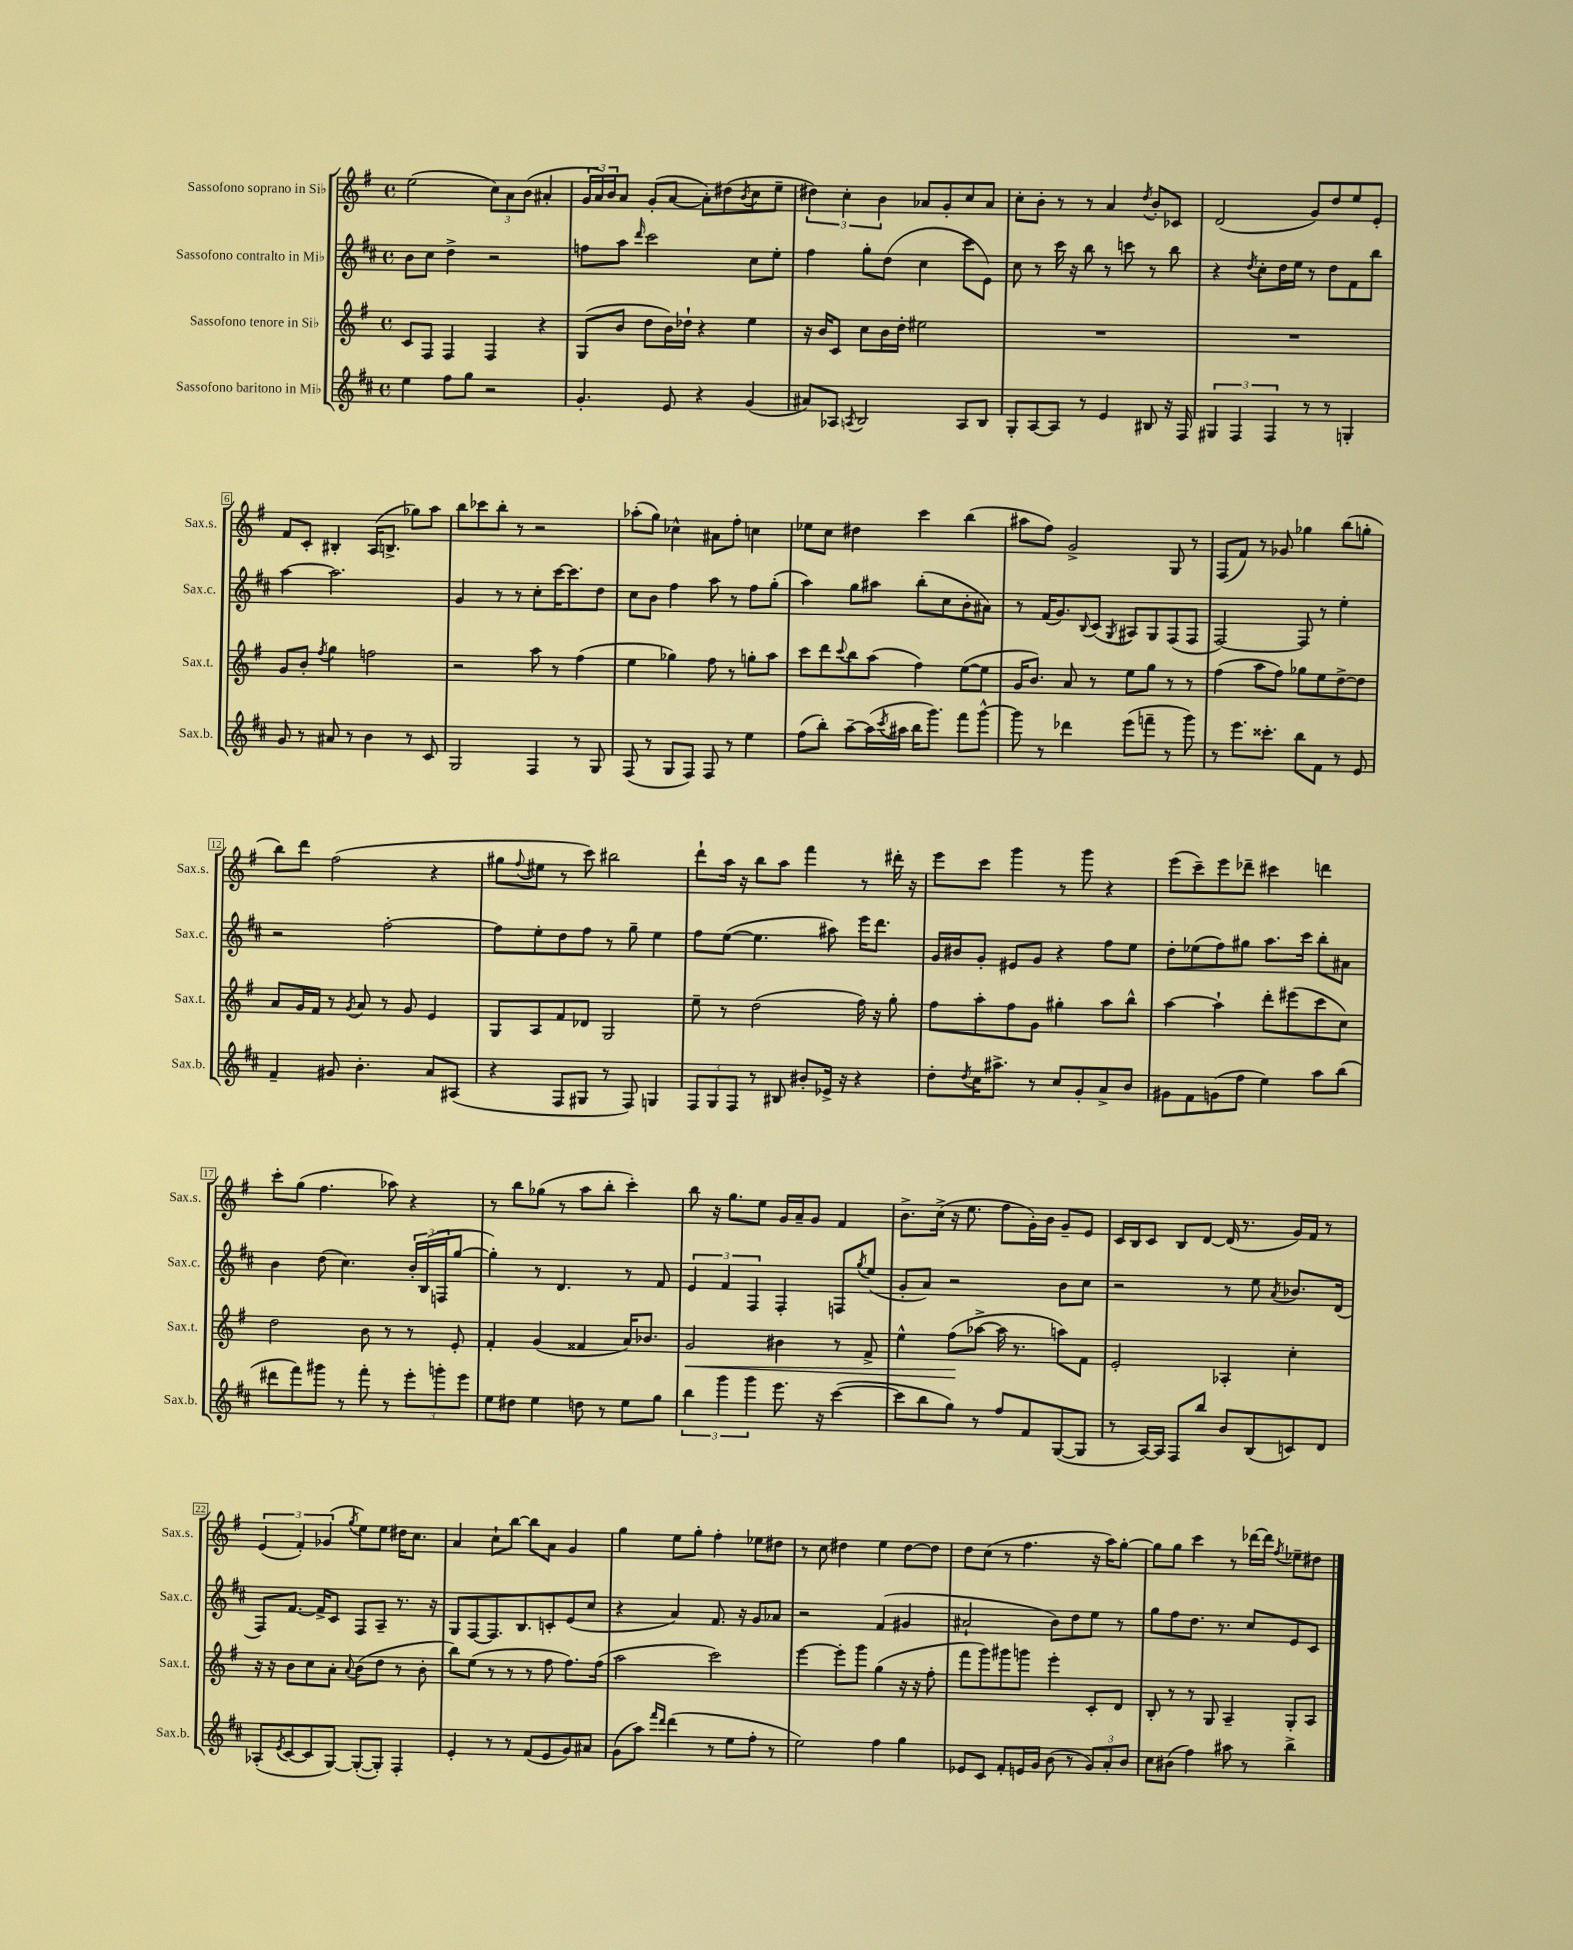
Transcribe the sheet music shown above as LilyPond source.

<<
\new StaffGroup <<
\new Staff = "s0" \with { instrumentName = "Sassofono soprano in Sib" shortInstrumentName = "Sax.s." } {
    \clef treble \key g \major \defaultTimeSignature \time 4/4
    e''2( \tuplet 3/2 { c''8) a'8 b'8( } ais'4-. |
    \tuplet 3/2 { g'16 a'16) b'16 } a'8 g'8-.( a'8~ a'8-.) dis''8( \acciaccatura { b'8 } c''8 e''8-- |
    \tuplet 3/2 { dis''4) c''4-. b'4 } aes'8 g'8-. c''8 aes'8 |
    c''8-. b'8-. r8 r8 a'4 \acciaccatura { d''8 } b'8-. ces'8 |
    d'2( g'8) d''8 e''8 e'8-. |
    fis'8 c'8-. bis4-. a16( b8.-> ges''8) a''8 |
    b''8 ces'''8 b''8-. r8 r2 |
    aes''8-.( g''8) ces''4-^ ais'8 fis''8-. c''4 |
    ees''8 c''8 dis''4 c'''4 b''4( |
    ais''8 fis''8) g'2-> g8 r8 |
    fis8( fis'8) r8 ges'8 ges''4 b''8( g''8-. |
    b''8) d'''8 fis''2( r4 |
    gis''8 \appoggiatura { fis''8 } eis''8 r8 c'''8) bis''2 |
    d'''8-! a''16 r16 b''8 a''8 fis'''4 r8 dis'''16-. r16 |
    e'''8 c'''8 g'''4 r8 g'''8 r4 |
    e'''8( c'''8--) e'''8 des'''8-- cis'''4 d'''4 |
    c'''8-. g''8( fis''4. aes''8) r4 |
    r8 b''8 ges''8( r8 a''8 b''8-. c'''4-.) |
    b''8 r16 g''8. e''8 g'16 a'16-- g'8 fis'4 |
    b'8.-> c''16->( r16 e''8. fis''8 g'16-.) b'16 g'8-- e'8 |
    c'16 b16 c'8 b8 d'8~ d'16( r8. g'16) fis'16 r8 |
    \tuplet 3/2 { e'4( fis'4-.) ges'4( } \acciaccatura { g''8 } e''8) e''8 dis''16 c''8. |
    a'4 c''8-! b''8~ b''8 a'8 g'4 |
    g''4 e''8 g''8-. fis''4-. ees''8 dis''8 |
    r8 c''8 dis''4 e''4 dis''8~ dis''8 |
    d''8 c''8( r8 fis''4. r16 a''16) g''8~-. |
    g''8 g''8 c'''4 r8 des'''16~ des'''16 \acciaccatura { fis''8 } ees''8-- dis''8 \bar "|." |
}
\new Staff = "s1" \with { instrumentName = "Sassofono contralto in Mib" shortInstrumentName = "Sax.c." } {
    \clef treble \key d \major \defaultTimeSignature \time 4/4
    b'8 cis''8 d''4-> r2 |
    f''8 a''8 \grace { d'''16 } cis'''2 cis''8 e''8-. |
    fis''4 g''8-. d''8( cis''4 cis'''8 e'8) |
    cis''8 r8 cis'''16 r16 b''8 r8 c'''8 r8 b''8 |
    r4 \acciaccatura { d''8 } cis''8-. d''16 e''16 r8 d''8 fis'8 b''8 |
    a''4~ a''2. |
    g'4 r8 r8 cis''8-. cis'''16~ cis'''8. d''8 |
    cis''8 b'8 fis''4 a''8 r8 fis''8 g''8-.( |
    a''4) g''8 ais''8 b''8-.( cis''8 b'8-. ais'8) |
    r8 fis'16( g'8.) \appoggiatura { b8 } cis'8( \acciaccatura { g8 } ais8) g8 fis8( fis8 |
    fis2~) fis8 r8 e''4-. |
    r2 fis''2~-. |
    fis''8 e''8-. d''8 fis''8 r8 g''8-- e''4 |
    fis''8 e''8~( e''4. ais''8) e'''16 d'''8. |
    g'16 bis'16 g'8-. eis'8 g'8 r4 fis''8 e''8 |
    d''8-. ees''8( fis''8) gis''8 a''8. cis'''16 b''8-. ais'8 |
    b'4 d''8( cis''4.) \tuplet 3/2 { b'16-. b16( f16 } g''8~ |
    g''4-.) r8 d'4. r8 fis'8 |
    \tuplet 3/2 { e'4 fis'4 fis4 } fis4-. f8 \acciaccatura { g''8 } e''8( |
    g'8-. a'8) r2 b'8 cis''8 |
    r2 r8 e''8 \acciaccatura { a'8 } bes'8. d'16( |
    fis8) fis'8.~ fis'16-> cis'8 fis8 a8-- r8. r16 |
    g8 fis8~ fis8. b8. c'8-. e'8( cis''8 |
    r4 a'4) fis'8. r16 g'8 aes'8 |
    r2 fis'4( gis'4 |
    ais'2-! b'8) d''8 e''8 r8 |
    g''8 fis''8 d''8. r8. cis''8 e'8 cis'8 \bar "|." |
}
\new Staff = "s2" \with { instrumentName = "Sassofono tenore in Sib" shortInstrumentName = "Sax.t." } {
    \clef treble \key g \major \defaultTimeSignature \time 4/4
    c'8 fis8 fis4 fis4 r4 |
    g8( b'8 d''8 b'16) des''16-! r4 e''4 |
    r16 b'16 c'8 c''8 b'16 d''16-. eis''2 |
    R1 |
    R1 |
    g'8 b'8-. \acciaccatura { fis''8 } g''4 f''2 |
    r2 a''8 r8 fis''4( |
    e''4 ges''4) fis''8 r8 g''8-. a''8 |
    c'''8 d'''8 \appoggiatura { c'''8 } b''8 a''8( fis''4) e''8~( e''8 |
    g'16 b'8.) a'8 r8 e''8 g''8 r8 r8 |
    fis''4( a''8 fis''8) ges''8 e''8 d''8~-> d''8 |
    a'8 g'16 fis'16 r8 \acciaccatura { g'8 } a'8 r8 g'8 e'4 |
    g8 a8 fis'8 des'8 g2 |
    e''8-- r8 d''2( fis''16) r16 g''8-. |
    fis''8 a''8-. fis''8 g'8 gis''4-. a''8 b''8-^ |
    a''4~ a''4-! d'''8-. eis'''8( c'''8 c''8) |
    d''2 b'8 r8 r8 e'8-. |
    fis'4-. g'4( fisis'4 a'16) bes'8. |
    g'2\< bis'4 r8 fis'8-> |
    e''4-^ fis''8\!( aes''8~-> aes''16 r8. a''8) fis'8 |
    e'2-. aes4-. c''4-. |
    r16 r16 b'8 c''8 a'8-. \appoggiatura { a'8 } b'8( d''8 r8 b'8-. |
    b''8) e''8( r8 r8 r8 fis''8 fis''8.) fis''16( |
    a''2 c'''2) |
    e'''4~ e'''8-. g'''8 g''4( r16 r16 fis''8-. |
    fis'''8 g'''8) gis'''8 g'''8 e'''4-. c'8-. d'8 |
    b8-. r8 r8 g8 a4-- g8-. a8 \bar "|." |
}
\new Staff = "s3" \with { instrumentName = "Sassofono baritono in Mib" shortInstrumentName = "Sax.b." } {
    \clef treble \key d \major \defaultTimeSignature \time 4/4
    e''4 fis''8 g''8 r2 |
    g'4.-. e'8 r4 g'4( |
    ais'8) aes8 \acciaccatura { a8 } b2 a8 b8 |
    g8-. a8~ a8 r8 e'4 bis8 r16 fis16 |
    \tuplet 3/2 { gis4 fis4 fis4 } r8 r8 g4-. |
    g'8 r8 ais'8 r8 b'4 r8 cis'8 |
    g2 fis4 r8 g8 |
    fis8( r8 g8 fis8) fis8 r8 e''4 |
    fis''8( b''8-.) a''8~-- a''16( \acciaccatura { cis'''8 } ais''16 b''16 g'''8.) fis'''8 g'''8~-^ |
    g'''8 r8 des'''4 e'''8( f'''8-- r8 g'''8) |
    r8 e'''8. cisis'''8.-. b''8 fis'8 r8 e'8 |
    fis'4-- gis'8 b'4.-. a'8 ais8( |
    r4 fis8 gis8 r8 fis8) g4 |
    \tuplet 3/2 { fis8 g8 fis8 } r8 bis8 bis'8-. ees'16-> r16 r4 |
    d''8-. \acciaccatura { d''8 } cis''16 ais''8.-> r8 cis''8 g'8-. a'8-> b'8 |
    gis'8 fis'8 g'8( fis''8 e''4) a''8 b''8( |
    dis'''8 fis'''8) gis'''8 r8 fis'''8-. r8 \tuplet 3/2 { e'''8-. g'''8-. e'''8 } |
    e''8 dis''8 e''4 d''8 r8 e''8 g''8 |
    \tuplet 3/2 { b''4 g'''4 g'''4 } e'''8. r16 cis'''4~( |
    cis'''8 b''8 g''8) r8 fis''8 fis'8 g8~( g8 |
    r8 a16~) a16 fis8 b''8 b'8 b8( c'8) d'8 |
    aes8-.( \acciaccatura { e'8 } cis'8~ cis'8 g8~) g8~-.( g8-.) fis4-. |
    e'4-. r8 r8 fis'8( e'8 g'8) ais'8 |
    g'8( a''8) \grace { fis'''16 d'''16 } d'''4( r8 e''8 fis''8-. r8 |
    e''2) fis''4 g''4 |
    ees'8 cis'8 fis'8-. e'16 g'16 b'8( r8 \tuplet 3/2 { g'8) a'8-. b'8 } |
    cis''8 bis'8( fis''4) ais''8 r8 b''4-> \bar "|." |
}
>>
>>
\layout { \context { \Score \override BarNumber.stencil = #(make-stencil-boxer 0.1 0.3 ly:text-interface::print) } }
